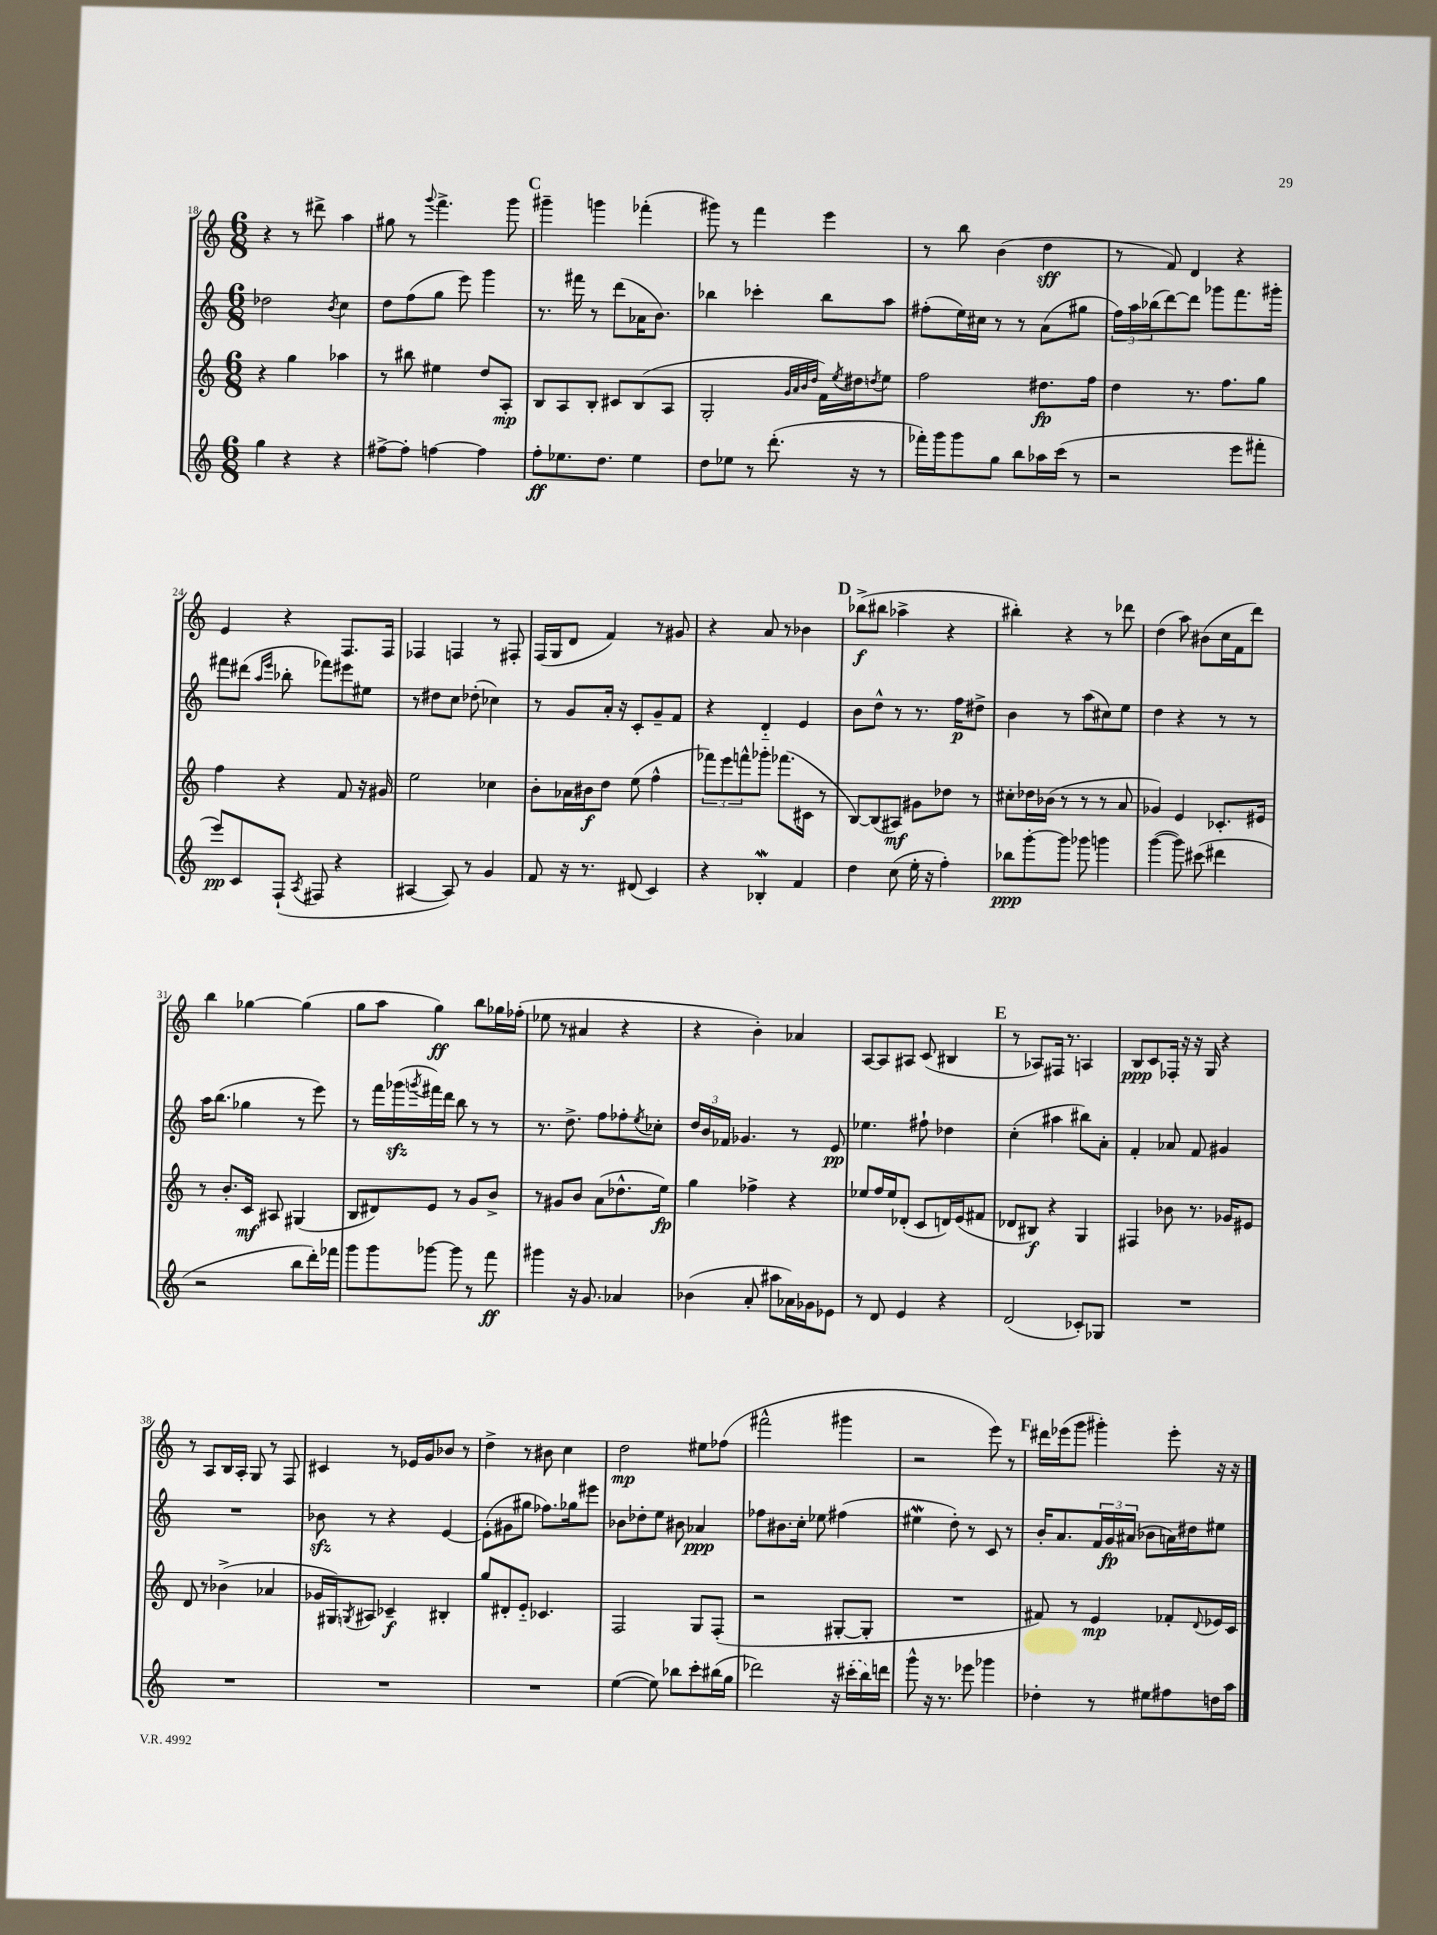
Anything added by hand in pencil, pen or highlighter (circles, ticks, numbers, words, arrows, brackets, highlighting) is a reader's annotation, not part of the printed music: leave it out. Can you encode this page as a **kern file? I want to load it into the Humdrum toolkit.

**kern	**kern	**kern	**kern
*staff4	*staff3	*staff2	*staff1
*clefG2	*clefG2	*clefG2	*clefG2
*k[]	*k[]	*k[]	*k[]
*M6/8	*M6/8	*M6/8	*M6/8
4gg	4r	2dd-	4r
4r	4gg	.	8r
.	.	.	8ddd#^
.	.	8qb	.
4r	4aa-	4cc	4aa
=	=	=	=
[8ff#^	8r	8dd	8gg#
8ff#']	8bb#	(8ff	8r
.	.	.	8qqggg
[4ff	4ee#	8gg	4.fff^
.	.	8eee)	.
4ff]	8dd	4ggg	.
.	8A'	.	8ggg
=	=	=	=
8ff'	8B	8.r	4ggg#~
8.ee-	8A	.	.
.	.	16fff#	.
.	8B'	8r	4ggg
8.dd	.	.	.
.	8c#	(8ddd	.
4ee-	(8B	16a-	(4fff-'
.	.	8.b)	.
.	8A	.	.
=	=	=	=
8dd	2G'	4bb-	8ggg#)
8ee-	.	.	8r
8r	.	4ccc-'	4fff
(8.ddd'	.	.	.
.	32qqg	.	.
.	32qqa	.	.
.	32qqb	.	.
.	32qqdd	.	.
.	16f)	8bb-	4eee
.	8qee	.	.
16r	16dd#	.	.
.	8qdd	.	.
8r	8ee	8aa	.
=	=	=	=
16fff-')	2ff	(8ff#'	8r
16ggg	.	.	.
8ggg	.	16ee)	8bb
.	.	16cc#	.
8gg	.	8r	(4b
8bb	.	8r	.
16aa-	8.dd#	(8a	4dd
(16ccc	.	.	.
8r	.	8gg#	.
.	16ff	.	.
=	=	=	=
2r	4dd	24ff)	8r
.	.	24aa	.
.	.	(24bb-	.
.	.	[8ddd)	8f)
.	8.r	8ddd]	4d
.	.	8ggg-	.
.	8.ff	.	.
8eee	.	8.fff	4r
8fff#'	8gg	.	.
.	.	16ggg#'	.
=	=	=	=
8eee)	4ff	8fff#	4e
8c	.	(8ddd#	.
.	.	16qqaa	.
.	.	16qqeee	.
(8F`	4r	8bb-'	4r
8qA	.	.	.
8F#	.	8fff-)	.
4r	8f	8eee#	8.F
.	16r	8ee#	.
.	16g#	.	16F
=	=	=	=
[4A#	2ee	8r	4F-
.	.	8dd#	.
8A#])	.	8cc	4F
8r	.	(8dd-'	.
4g	4cc-	4cc-)	8r
.	.	.	8F#'
=	=	=	=
8f	8b'	8r	(16F
.	.	.	16G
16r	16a-	8g	8d
8.r	16b#	.	.
.	8dd	16a'	4f)
.	.	16r	.
(8d#	(8ee	8c'	.
4c)	4ff^^	8g~	8r
.	.	8f	8g#
=	=	=	=
4r	12fff-)	4r	4r
.	12eee	.	.
.	12fff^^	.	.
4B-'	8ggg-'	4d'~	8a
.	(8.fff-	.	8r
4f	.	4e	4b-
.	16c#	.	.
.	8r	.	.
=	=	=	=
4dd	[8B)	8b	(8bb-^
.	(8B]	8dd^^	8bb#
(8cc	8A#)	8r	4aa-^
16ee'	8g#	8.r	.
16r	.	.	.
4ff')	8dd-	.	4r
.	.	16ff	.
.	8r	8dd#^	.
=	=	=	=
8bb-	8cc#'	4b	4bb#')
[8ggg'	16dd-	.	.
.	(16b-	.	.
8ggg]	8r	8r	4r
8ggg-	8r	(8aa	.
4ggg	8r	8cc#)	8r
.	8a	8ee	8ddd-
=	=	=	=
([4ggg	4g-)	4dd	(4dd
8ggg])	4e	4r	8aa)
(8ccc#	.	.	(8b#
4ddd#	8.c-'	8r	16cc
.	.	.	16f
.	.	8r	8ddd)
.	16e#	.	.
=	=	=	=
2r	8r	16aa	4bb
.	.	(8.bb	.
.	8.b'	.	.
.	.	4gg-	[4gg-
.	16c	.	.
.	8A#	.	.
8bb	(4G#	8r	(4gg-]
16ddd')	.	8eee)	.
16fff-	.	.	.
=	=	=	=
8ggg	8B	8r	8gg
8ggg	8d#)	16fff	8aa
.	.	(16ggg-	.
.	.	8qggg	.
[8ggg-	8e	16fff#)	4gg)
.	.	16ddd	.
8ggg-]	8r	8bb	.
8r	8g	8r	8bb
8fff	8b^	8r	16gg-
.	.	.	(16ff-'
=	=	=	=
4ggg#	8r	8.r	8ee-
.	8g#	.	8r
.	.	8.dd^	.
16r	8b	.	4a#
8.g	.	.	.
.	(8a	8ff	.
4a-	8.dd-^^	8ff-'	4r
.	.	8qee	.
.	.	8cc-'	.
.	16ee)	.	.
=	=	=	=
(4b-	4gg	24dd	4r
.	.	24b	.
.	.	24f-	.
.	.	4.g-	.
8a'	4ff-^	.	4b')
8aa#	.	.	.
16a-)	4r	8r	4a-
16g-	.	.	.
8e-	.	8e	.
=	=	=	=
8r	8ee-	4.ee-	[8A
8d	16ff	.	8A]
.	16ee-	.	.
4e	(8d-'	.	8A#
.	8c	8ff#`	(8c
4r	16d)	4dd-	4B#
.	(16e	.	.
.	8f#	.	.
=	=	=	=
(2d	8d-	(4cc'	8r
.	8B#)	.	8A-)
.	4r	4aa#	16F#
.	.	.	8.r
8c-')	4G	8bb#)	4A
8G-	.	8a'	.
=	=	=	=
2.r	4F#	4f'	8B
.	.	.	8c
.	8b-	8a-	16F-'
.	.	.	16r
.	8.r	8f	16r
.	.	.	16G
.	.	4g#	4r
.	16g-	.	.
.	8e#	.	.
=	=	=	=
2.r	8d	2.r	8r
.	8r	.	8A
.	(4b-^	.	16B
.	.	.	16A'
.	.	.	8G
.	4a-	.	8r
.	.	.	8F
=	=	=	=
2.r	16g-	8b-	4c#
.	16G#)	.	.
.	8qG	.	.
.	8A#	8r	.
.	4c-~	4r	8r
.	.	.	16e-
.	.	.	16g
.	4B#'	[4e	8b-
.	.	.	8r
=	=	=	=
2.r	8gg	(8e']	4dd^
.	8d#'	8g#	.
.	8e'~	8gg#	8r
.	4.c-	8.ff-)	8b#
.	.	.	4cc
.	.	16gg-	.
.	.	8eee#	.
=	=	=	=
([4ee	2F	8b-	2dd
.	.	8dd-'	.
8ee])	.	8ee	.
8bb-	.	8b#	.
8ccc'	8G	4a-	8ee#
(16bb#	(8F'	.	(8ff-
16gg	.	.	.
=	=	=	=
2ddd-)	2r	8ff-	2fff#^^
.	.	8.b#	.
.	.	16cc'	.
.	.	8ee-	.
16r	[8G#'	(4ff#	4ggg#
(16ccc#'	.	.	.
16bb)	8G#']	.	.
16ddd	.	.	.
=	=	=	=
8ggg^^	2.r	4ee#	2r
16r	.	.	.
8.r	.	.	.
.	.	8dd')	.
8eee-	.	8r	.
4ggg-	.	8c	8eee)
.	.	8r	8r
=	=	=	=
4dd-'	8f#)	16b'	16ddd#
.	.	8.a	(16eee-
.	8r	.	8ggg
8r	4e	24f	4ggg#')
.	.	24g	.
.	.	(24a#	.
8ee#	.	8b-	.
8ff#	8f-'	16a)	8eee-'
.	.	16dd#	.
.	8qqd	.	.
16dd	16e-	8ee#	16r
16aa	16c	.	16r
==	==	==	==
*-	*-	*-	*-
